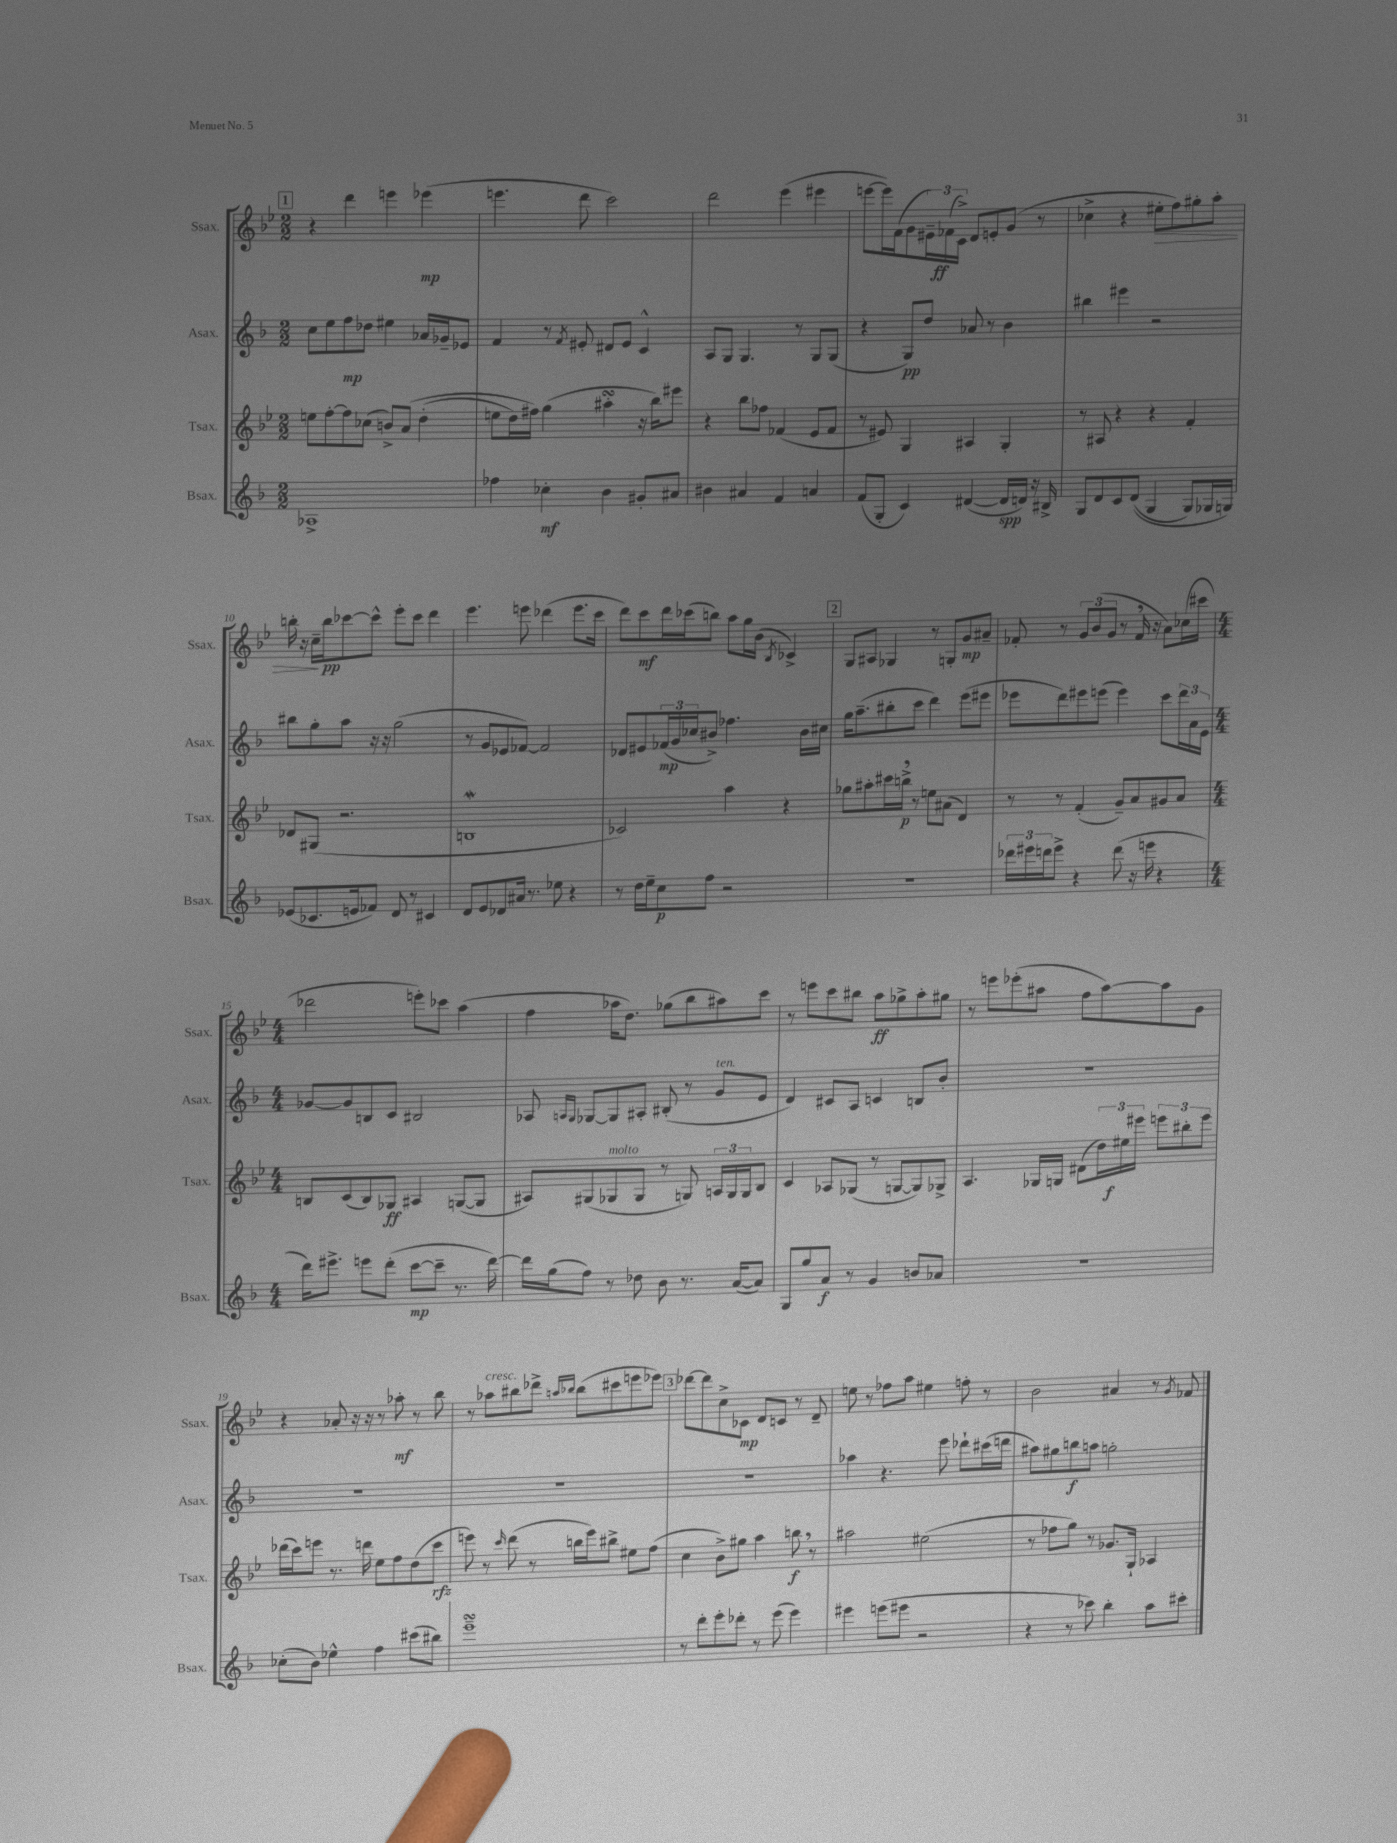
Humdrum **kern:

**kern	**dynam	**kern	**dynam	**kern	**dynam	**kern	**dynam
*part4	*part4	*part3	*part3	*part2	*part2	*part1	*part1
*staff4	*staff4	*staff3	*staff3	*staff2	*staff2	*staff1	*staff1
*I"Bsax.	*	*I"Tsax.	*	*I"Asax.	*	*I"Ssax.	*
*I'Bsax.	*	*I'Tsax.	*	*I'Asax.	*	*I'Ssax.	*
*clefG2	*	*clefG2	*	*clefG2	*	*clefG2	*
*k[b-]	*	*k[b-e-]	*	*k[b-]	*	*k[b-e-]	*
*M2/2	*	*M2/2	*	*M2/2	*	*M2/2	*
!!LO:REH:place=s1:t=1
=5	=5	=5	=5	=5	=5	=5	=5
1A-X^	.	8een\L	.	8cc\L	.	4r	.
.	.	[8ff'\	.	8ee\	.	.	.
.	.	8ff\]	.	8ff\	mp	4ddd\	.
.	.	(8cc-X\J	.	8dd-X\J	.	.	.
.	.	8bn^/L)	.	4ee#X\	.	4eeen\	.
.	.	(8a/J	.	.	.	.	.
.	.	(4dd'\	.	16a-X/LL	.	(4eee-X\	mp
.	.	.	.	16g-X~/J	.	.	.
.	.	.	.	8e-X/J	.	.	.
=6	=6	=6	=6	=6	=6	=6	=6
4ff-X\	.	8een\L	.	4f/	.	4.eeen\	.
.	.	16dd\L)	.	.	.	.	.
.	.	16ff#X\JJ)	.	.	.	.	.
4cc-X'\	mf	(4gg\	.	8r	.	.	.
.	.	.	.	8qf/	.	.	.
.	.	.	.	8e#X'/	.	8ddd\	.
4b-\	.	4aa#XsSsS'\	.	8d#X/L	.	2ccc\)	.
.	.	.	.	8e#/J	.	.	.
8g#X'/L	.	16r	.	4c^^/	.	.	.
.	.	16bb-\KL)	.	.	.	.	.
8a#X/J	.	8eee#X\J	.	.	.	.	.
=7	=7	=7	=7	=7	=7	=7	=7
4b#X\	.	4r	.	8A/L	.	2ddd\	.
.	.	.	.	8G/J	.	.	.
4a#X/	.	8bb-\L	.	4.G/	.	.	.
.	.	8ff-X\J	.	.	.	.	.
4f/	.	(4f-X/	.	.	.	(4eee-\	.
.	.	.	.	8r	.	.	.
4an/	.	8e-/L	.	8G/L	.	4eee#X\	.
.	.	8f-/J	.	(8G/J	.	.	.
=8	=8	=8	=8	=8	=8	=8	=8
(8f/L	.	8r	.	4r	.	[8eeen\L	.
8G'/J	.	8e#X/)	.	.	.	16eee\L])	.
.	.	.	.	.	.	(16f\J	.
4c/)	.	4G/	.	8G/L)	pp	8g\	.
.	.	.	.	8dd/J	.	24e#X~\L)	.
.	.	.	.	.	.	(24f-X\	ff
.	.	.	.	.	.	24c^\JJ)	.
([4d#X/	.	4A#X/	.	8a-X/	.	8d/L	.
.	.	.	.	8r	.	8en'/	.
16d#/LL]	spp	4G'/	.	4b-\	.	(8g/J	.
16dn/JJ)	.	.	.	.	.	.	.
16r	.	.	.	.	.	8r	.
16B#X^/	.	.	.	.	.	.	.
=9	=9	=9	=9	=9	=9	=9	=9
8G/L	.	8r	.	4bb#X\	.	4cc-X^\	.
8d/	.	8A#X/	.	.	.	.	.
8c/	.	4r	.	4eee#X\	.	4r	.
((8d/J	.	.	.	.	.	.	.
!	!	!	!	!	!	!	!LO:HP:b
4G/	.	4r	.	2r	.	8ee#X'\L	>
.	.	.	.	.	.	8ff\)	.
8G/L)	.	4f'/	.	.	.	8gg#X'\	.
16G-X/L	.	.	.	.	.	8aa'\J	.
16Gn/JJ)	.	.	.	.	.	.	.
!!LO:LB:g=z
=10	=10	=10	=10	=10	=10	=10	=10
(8e-X/L	.	8d-X/L	.	8bb#X\L	.	16bbn'\	.
.	.	.	.	.	.	16r	.
8.c-X/	.	(8G#X/J	.	8gg'\	.	16cc~\LL	.
.	.	.	.	.	.	16bb\J	] pp
.	.	2.r	.	8aa\J	.	[8ccc-X\	.
16en/k	.	.	.	.	.	.	.
8f-X/J)	.	.	.	16r	.	8ccc-^^\J]	.
.	.	.	.	16r	.	.	.
8d/	.	.	.	(2gg\	.	8eee-'\L	.
8r	.	.	.	.	.	8ccc-\J	.
4c#X/	.	.	.	.	.	4ddd\	.
=11	=11	=11	=11	=11	=11	=11	=11
8d/L	.	1BnW	.	8r	.	4.eee-\	.
8e/	.	.	.	8g/L	.	.	.
8d-X/	.	.	.	8e-X/	.	.	.
16a#X/Jk	.	.	.	[8f-X/J)	.	8eeen\	.
8.r	.	.	.	.	.	.	.
.	.	.	.	2f-/]	.	(4ddd-X\	.
8ee-X\	.	.	.	.	.	.	.
4r	.	.	.	.	.	8.eee\L	.
.	.	.	.	.	.	16ccc\Jk	.
=12	=12	=12	=12	=12	=12	=12	=12
8r	.	2c-X/)	.	8d-X/L	.	8ddd\L)	.
16dd\LL	.	.	.	8e#X/	.	8ccc\	mf
16ee~\J	.	.	.	.	.	.	.
8cc\	p	.	.	(24f-X/L	mp	16ddd\L	.
.	.	.	.	24g/	.	.	.
.	.	.	.	.	.	(16ccc-X\J	.
.	.	.	.	24cc-X/J	.	.	.
8ff\J	.	.	.	8b#X^/J)	.	8bbn\J)	.
2r	.	4aa\	.	4.ff-X\	.	8aa\L	.
.	.	.	.	.	.	16gg\L	.
.	.	.	.	.	.	(16b-\JJ	.
.	.	.	.	.	.	8qB-/	.
.	.	4r	.	.	.	4c-X^/)	.
.	.	.	.	16b#\LL	.	.	.
.	.	.	.	16cc#X\JJ	.	.	.
!!LO:REH:place=s1:t=2
=13	=13	=13	=13	=13	=13	=13	=13
1r	.	8gg-X\L	.	16gg\KL	.	8G/L	.
.	.	.	.	(8.aa~\	.	.	.
.	.	8aa#X'\	.	.	.	8A#X/J	.
.	.	16ccc#X\L	.	8bb#X'\	.	4G-X/	.
.	.	16bbn^,\JJ	p	.	.	.	.
.	.	8r	.	8ccc\J	.	.	.
.	.	8een\L	.	4ddd\)	.	8r	.
.	.	(8a#X\J	.	.	.	8Gn'/L	.
.	.	4d/)	.	(8eee\L	.	8g/	mp
.	.	.	.	8eee#X\J	.	8a#X~/J	.
=14	=14	=14	=14	=14	=14	=14	=14
24ddd-X\LL	.	8r	.	8eee-X\L	.	8f-X'/	.
24eee#X\	.	.	.	.	.	.	.
24dddn\J	.	.	.	.	.	.	.
8eee#^\J	.	8r	.	8ddd\)	.	8r	.
4r	.	(4f'/	.	8eee#X\	.	12g/L	.
.	.	.	.	.	.	(12b-/	.
.	.	.	.	(8eeen\J	.	.	.
.	.	.	.	.	.	12g/J	.
(8ddd\	.	8g~/L)	.	4eee\)	.	8r	.
16r	.	8a/	.	.	.	16f-,/	.
16eeen\	.	.	.	.	.	16r	.
4r	.	8g#X/	.	8ccc\L	.	8a\L)	.
.	.	8a/J	.	24ddd\L	.	(16cc-X\L	.
.	.	.	.	24a\	.	.	.
.	.	.	.	.	.	16ccc#X\JJ	.
.	.	.	.	24e\JJ	.	.	.
!!LO:LB:g=z
=15	=15	=15	=15	=15	=15	=15	=15
*M4/4	*	*M4/4	*	*M4/4	*	*M4/4	*
16ddd\KL)	.	8Bn/L	.	[8g-X/L	.	2ddd-X\	.
8.eee#X^\J	.	.	.	.	.	.	.
.	.	(8c/	.	8g-/]	.	.	.
8eeen\L	.	8B/)	.	8Bn/	.	.	.
(8ddd'\J	.	8G-X/J	ff	8c/J	.	.	.
[8ccc\L	mp	4A#X/	.	2B#X/	.	8eeen'\L)	.
8ccc~\J]	.	.	.	.	.	8ccc-X\J	.
8.r	.	([8Gn/L	.	.	.	(4aa\	.
.	.	8G/J]	.	.	.	.	.
[16ddd\)	.	.	.	.	.	.	.
=16	=16	=16	=16	=16	=16	=16	=16
16ddd\LL]	.	8A#X/L)	.	8A-X/	.	4ff\	.
(16gg\J	.	.	.	.	.	.	.
.	.	.	.	16qqAn/LL	.	.	.
.	.	.	.	16qqG/JJ	.	.	.
8ff\J)	.	(8G#X/	.	[8G-X/L	.	.	.
!	!	!LO:TX:a:i:t=molto	!	!	!	!	!
8r	.	8G-X/	.	8G-/]	.	16aa-X\KL	.
.	.	.	.	.	.	8.dd\J)	.
8dd-X\	.	8G-/J	.	8A#X'/J	.	.	.
8b-\	.	8r	.	(8B#X'/	.	(8gg-X\L	.
8.r	.	8Gn/)	.	8r	.	8bb-\	.
!	!	!	!	!LO:TX:a:i:t=ten.	!	!	!
.	.	24An/LL	.	8g/L	.	8aa#X\)	.
.	.	24G/	.	.	.	.	.
([16a/KL	.	.	.	.	.	.	.
.	.	24G/J	.	.	.	.	.
8a/J])	.	8B-/J	.	8e/J	.	8ccc\J	.
=17	=17	=17	=17	=17	=17	=17	=17
8G/L	.	4c/	.	4d/)	.	8r	.
8gg/	.	.	.	.	.	8eeen\L	.
8a/J	f	8A-X/L	.	8c#X/L	.	8ccc\	.
8r	.	(8G-X/J	.	8A/J	.	8bb#X\J	.
4g/	.	8r	.	4cn/	.	8aa\L	ff
.	.	[8Gn/L	.	.	.	8gg-X^\	.
8bn/L	.	8G/])	.	8Bn/L	.	8aa'\	.
8a-X/J	.	8G-X^/J	.	8b-'/J	.	8gg#X\J	.
=18	=18	=18	=18	=18	=18	=18	=18
1r	.	4.A/	.	1r	.	8r	.
.	.	.	.	.	.	8eeen\L	.
.	.	.	.	.	.	(8eee-X'\	.
.	.	16G-X/LL	.	.	.	8aa#X\J	.
.	.	16Gn/JJ	.	.	.	.	.
.	.	(8d#X\L	.	.	.	8ff\L	.
.	.	24dd\L)	.	.	.	[8aa#\)	.
.	.	24ee#X\	f	.	.	.	.
.	.	24eee#X\JJ	.	.	.	.	.
.	.	12eeen\L	.	.	.	8aa#\]	.
.	.	12bb#X'\	.	.	.	.	.
.	.	.	.	.	.	8g\J	.
.	.	12eee\J	.	.	.	.	.
!!LO:LB:g=z
=19	=19	=19	=19	=19	=19	=19	=19
(8cc-X'\L	.	(16ddd-X\LL	.	1r	.	4r	.
.	.	16ccc\J)	.	.	.	.	.
8b-\J)	.	8eeen\J	.	.	.	.	.
4ee-X^^\	.	8.r	.	.	.	8a-X'/	.
.	.	.	.	.	.	16r	.
.	.	16dddn\	.	.	.	16r	.
4ff\	.	8ee-\L	.	.	.	8r	.
.	.	8ff\	.	.	.	8aa-X'\	mf
(8ccc#X\L	.	(8dd\	.	.	.	8r	.
8bb#X\J)	.	8ccc\J	rfz	.	.	8bb-\	.
=20	=20	=20	=20	=20	=20	=20	=20
1eeesSsS~	.	8eeen\)	.	1r	.	8r	.
!	!	!	!	!	!	!LO:TX:a:i:t=cresc.	!
.	.	8r	.	.	.	8aa-X\L	.
.	.	16qqccc/	.	.	.	.	.
.	.	(8ddd\	.	.	.	8bb#X\	.
.	.	8r	.	.	.	8ddd-X^\J	.
.	.	.	.	.	.	16qqaan/LL	.
.	.	.	.	.	.	16qqbb-X/JJ	.
.	.	16bbn\LL	.	.	.	(8bb-\L	.
.	.	16eee\J)	.	.	.	.	.
.	.	8bb#X^\J	.	.	.	8ccc#X\	.
.	.	8ee#X\L	.	.	.	8eeen\	.
.	.	(8ff\J	.	.	.	8eee-X\J)	.
!!LO:REH:place=s1:t=3
=21	=21	=21	=21	=21	=21	=21	=21
8r	.	4cc\	.	1r	.	[8ddd-X\L	.
8ddd'\L	.	.	.	.	.	8ddd-\]	.
8eee'\	.	8b-^\L)	.	.	.	8cc^\	.
8ddd-X'\J	.	8gg#X\J	.	.	.	8c-X\J	mp
8r	.	4aa\	.	.	.	8d/L	.
(8eee\	.	.	.	.	.	8cn/J	.
4eee\)	.	8bbn,\	f	.	.	8r	.
.	.	8r	.	.	.	8d~/	.
=22	=22	=22	=22	=22	=22	=22	=22
4eee#X\	.	2aa#X\	.	4aa-X\	.	8een\	.
.	.	.	.	.	.	8r	.
(8eeen\L	.	.	.	4.r	.	8ff-X\L	.
8eee#X\J	.	.	.	.	.	8aa\J	.
2r	.	(2ee#X\	.	.	.	4ee#X\	.
.	.	.	.	8eee\	.	.	.
.	.	.	.	8ddd-X`\L	.	8ffn'\	.
.	.	.	.	(16ccc#X\L	.	8r	.
.	.	.	.	16dddn\JJ	.	.	.
=23	=23	=23	=23	=23	=23	=23	=23
4r	.	8r	.	8aa#X\L)	.	2b-\	.
.	.	8ff-X\L	.	8gg#X\	.	.	.
8r	.	8gg\J)	.	8bbn\	f	.	.
8ccc-X\)	.	8r	.	8aan\J	.	.	.
4bb-'\	.	8.g-X/L	.	2ggn'\	.	4a#X/	.
.	.	16G`/Jk	.	.	.	.	.
8aa\L	.	4A-X/	.	.	.	8r	.
.	.	.	.	.	.	8qg/	.
8ccc#X'\J	.	.	.	.	.	8f-X/	.
==	==	==	==	==	==	==	==
*-	*-	*-	*-	*-	*-	*-	*-
